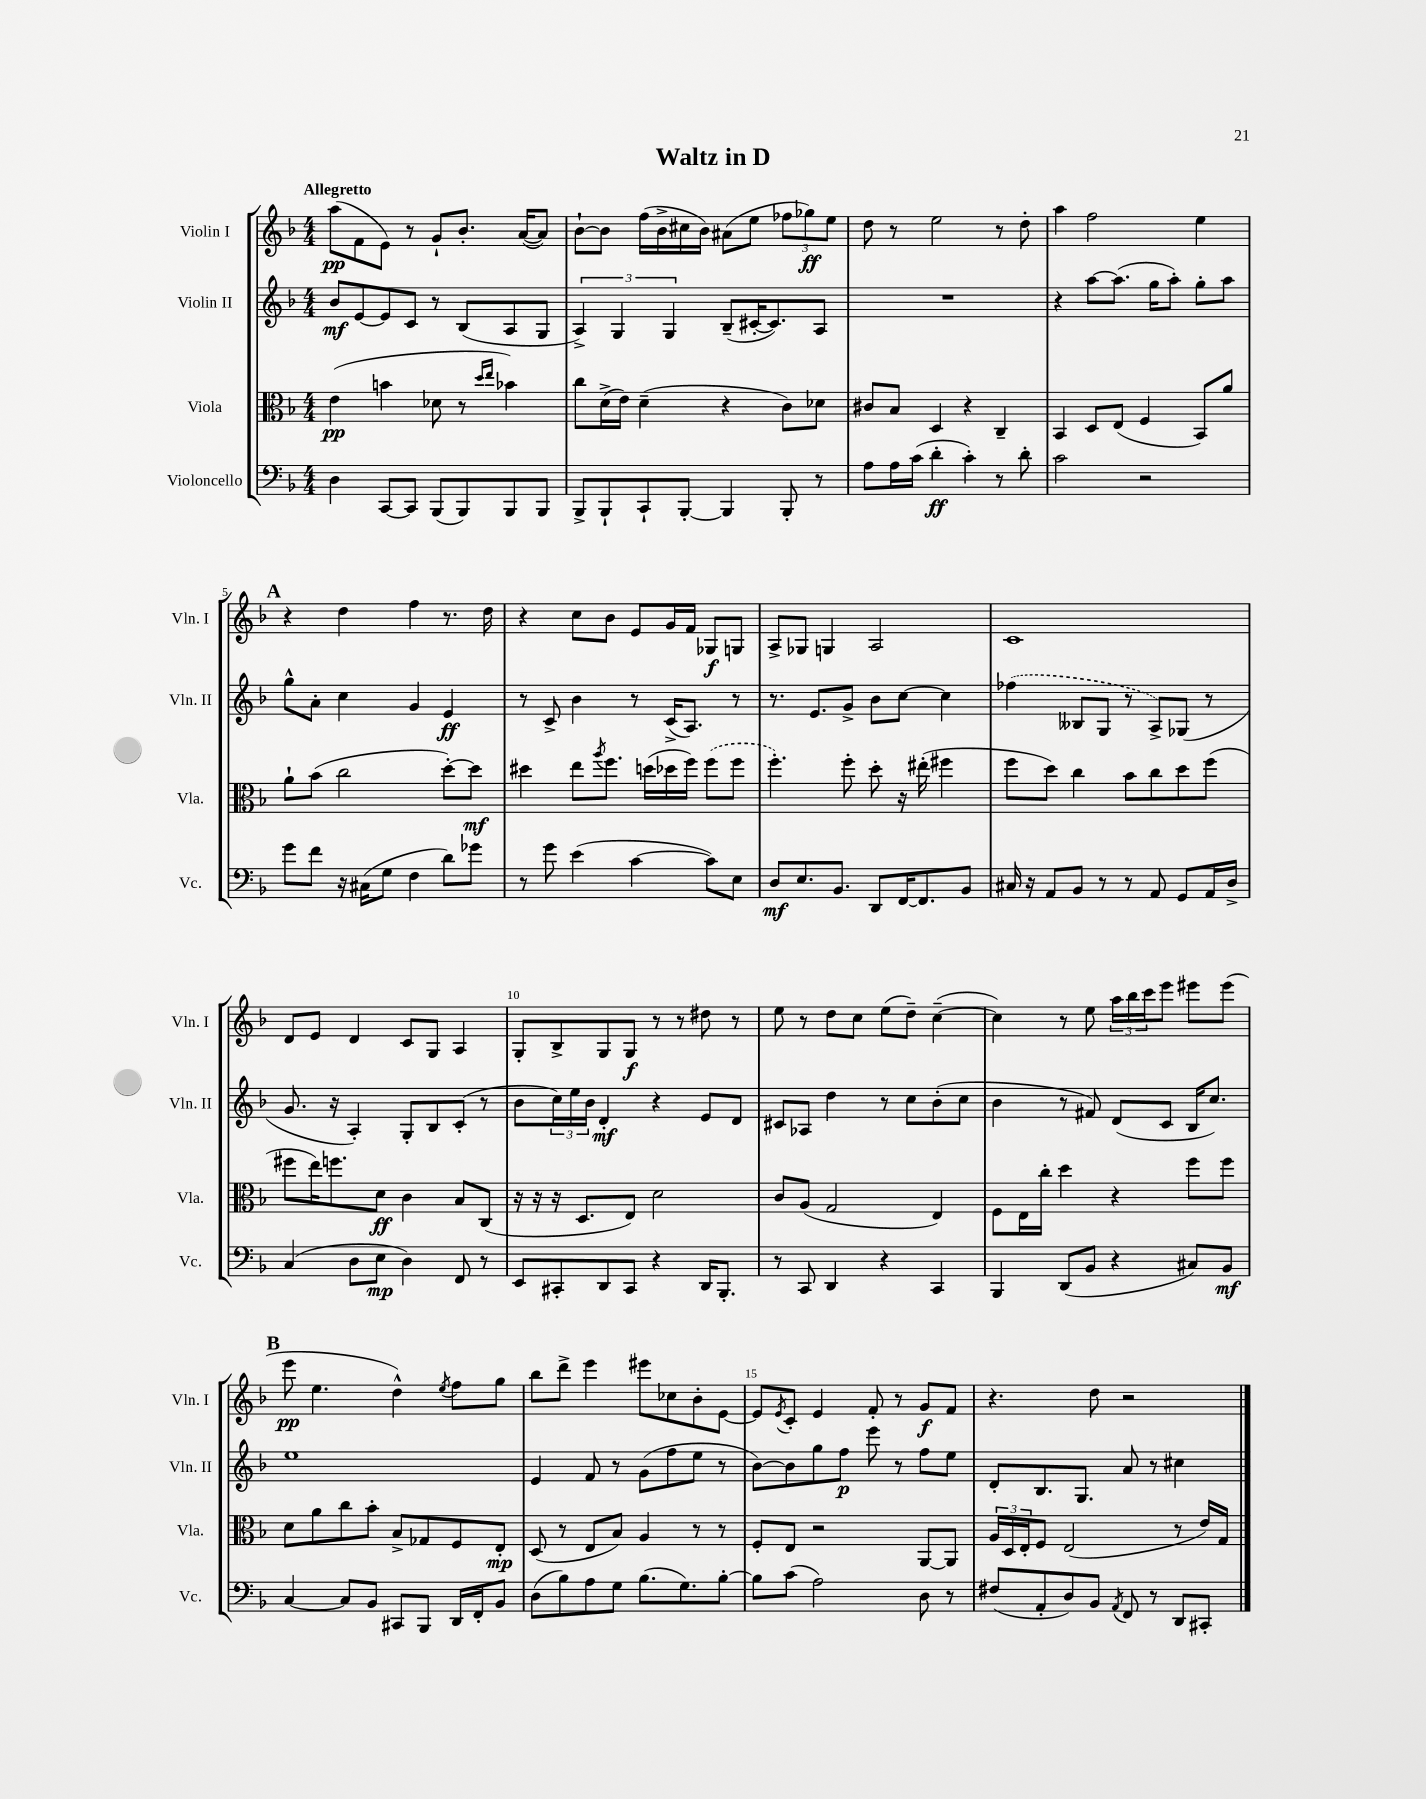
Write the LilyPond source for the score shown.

\header { title = "Waltz in D" }
<<
\new StaffGroup <<
\new Staff = "s0" \with { instrumentName = "Violin I" shortInstrumentName = "Vln. I" } {
    \clef treble \key f \major \numericTimeSignature \time 4/4 \tempo "Allegretto"
    a''8\pp( f'8 e'8) r8 g'8-! bes'8.-. a'16~( a'8) |
    bes'8~-! bes'8 f''16( bes'16-> cis''16 bes'16) ais'8( e''8 \tuplet 3/2 { fes''8 ges''8\ff) e''8 } |
    d''8 r8 e''2 r8 d''8-. |
    a''4 f''2 e''4 |
    \mark \markup { \bold "A" } r4 d''4 f''4 r8. d''16 |
    r4 c''8 bes'8 e'8 g'16 f'16 ges8\f g8 |
    a8-> ges8 g4 a2 |
    c'1 |
    d'8 e'8 d'4 c'8 g8 a4 |
    g8-. bes8-> g8 g8\f r8 r8 dis''8 r8 |
    e''8 r8 d''8 c''8 e''8( d''8--) c''4~--( |
    c''4) r8 e''8 \tuplet 3/2 { a''16 bes''16 c'''16 } e'''8 eis'''8 eis'''8( |
    \mark \markup { \bold "B" } e'''8\pp e''4. d''4-^) \acciaccatura { e''8 } f''8 g''8 |
    bes''8 d'''8-> e'''4 eis'''8 ces''8 bes'8-. e'8~ |
    e'8 \acciaccatura { e'8 } c'8-. e'4 f'8-. r8 g'8\f f'8 |
    r4. d''8 r2 \bar "|." |
}
\new Staff = "s1" \with { instrumentName = "Violin II" shortInstrumentName = "Vln. II" } {
    \clef treble \key f \major \numericTimeSignature \time 4/4
    bes'8\mf e'8~ e'8 c'8 r8 bes8( a8 g8 |
    \tuplet 3/2 { a4->) g4 g4 } bes8--( cis'16~-. cis'8.) a8 |
    R1 |
    r4 a''8~ a''8.( g''16 a''8-.) g''8-. a''8 |
    \mark \markup { \bold "A" } g''8-^ a'8-. c''4 g'4 e'4\ff |
    r8 c'8-> bes'4 r8 c'16->( a8.) r8 |
    r8. e'8. g'8-> bes'8 c''8~ c''4 |
    \once \slurDashed fes''4( beses8 g8 r8 a8->) ges8( r8 |
    g'8. r16 a4-.) g8-. bes8 c'8-.( r8 |
    bes'8 \tuplet 3/2 { c''16) e''16 bes'16 } d'4-.\mf r4 e'8 d'8 |
    cis'8 aes8 d''4 r8 c''8 bes'8-.( c''8 |
    bes'4 r8 fis'8) d'8( c'8 bes16 c''8.) |
    \mark \markup { \bold "B" } e''1 |
    e'4 f'8 r8 g'8( f''8 e''8 r8 |
    bes'8~) bes'8 g''8 f''8\p e'''8 r8 f''8 e''8 |
    d'8-. bes8. g8. a'8 r8 cis''4 \bar "|." |
}
\new Staff = "s2" \with { instrumentName = "Viola" shortInstrumentName = "Vla." } {
    \clef alto \key f \major \numericTimeSignature \time 4/4
    e'4\pp( b'4 des'8 r8 \grace { d''16 e''16 } bes'4) |
    c''8 d'16->( e'16) d'4--( r4 c'8) des'8 |
    cis'8 bes8 d4 r4 c4-- |
    bes,4 d8 e8( f4 bes,8) a'8 |
    \mark \markup { \bold "A" } a'8-! bes'8( c''2 d''8~-.) d''8\mf |
    dis''4 e''8 \acciaccatura { a''8 } f''8. d''16( des''16 f''16) \once \slurDashed f''8( f''8 |
    f''4.-.) f''8-. d''8-. r16 eis''16-.( fis''4 |
    f''8 d''8) c''4 bes'8 c''8 d''8 f''8( |
    fis''8 e''16) f''8. d'8\ff c'4 bes8 c8( |
    r16 r16 r16 d8. e8) d'2 |
    c'8 a8( g2 e4) |
    f8 e16 c''16-. d''4 r4 f''8 f''8 |
    \mark \markup { \bold "B" } d'8 a'8 c''8 bes'8-. bes8-> ges8 f8 e8-.\mp |
    d8( r8 e8 bes8) a4 r8 r8 |
    f8-. e8 r2 a,8~ a,8 |
    \tuplet 3/2 { a16 d16 e16-. } f8 e2( r8 e'16) g16 \bar "|." |
}
\new Staff = "s3" \with { instrumentName = "Violoncello" shortInstrumentName = "Vc." } {
    \clef bass \key f \major \numericTimeSignature \time 4/4
    d4 c,8~ c,8 bes,,8( bes,,8) bes,,8 bes,,8 |
    bes,,8-> bes,,8-! c,8-! bes,,8~-. bes,,4 bes,,8-. r8 |
    a8 a16 c'16( d'4-.\ff c'4-.) r8 d'8-. |
    c'2 r2 |
    \mark \markup { \bold "A" } g'8 f'8 r16 cis16( g8 f4 d'8) ges'8 |
    r8 g'8 e'4( c'4~ c'8) e8 |
    d8\mf e8. bes,8. d,8 f,16~ f,8. bes,8 |
    cis16 r16 a,8 bes,8 r8 r8 a,8 g,8 a,16 d16-> |
    c4( d8 e8\mp d4) f,8 r8 |
    e,8 cis,8-. d,8 cis,8 r4 d,16 bes,,8.-. |
    r8 c,8 d,4 r4 c,4 |
    bes,,4 d,8( bes,8 r4 cis8) bes,8\mf |
    \mark \markup { \bold "B" } c4~ c8 bes,8 cis,8 bes,,8 d,16 f,16-. bes,8 |
    d8( bes8) a8 g8 bes8.( g8.) bes8~-. |
    bes8 c'8( a2) d8 r8 |
    fis8( a,8-. d8) bes,8 \acciaccatura { a,8 } f,8 r8 d,8 cis,8-. \bar "|." |
}
>>
>>
\layout { \context { \Score \override BarNumber.break-visibility = ##(#f #t #t) barNumberVisibility = #(every-nth-bar-number-visible 5) } }
